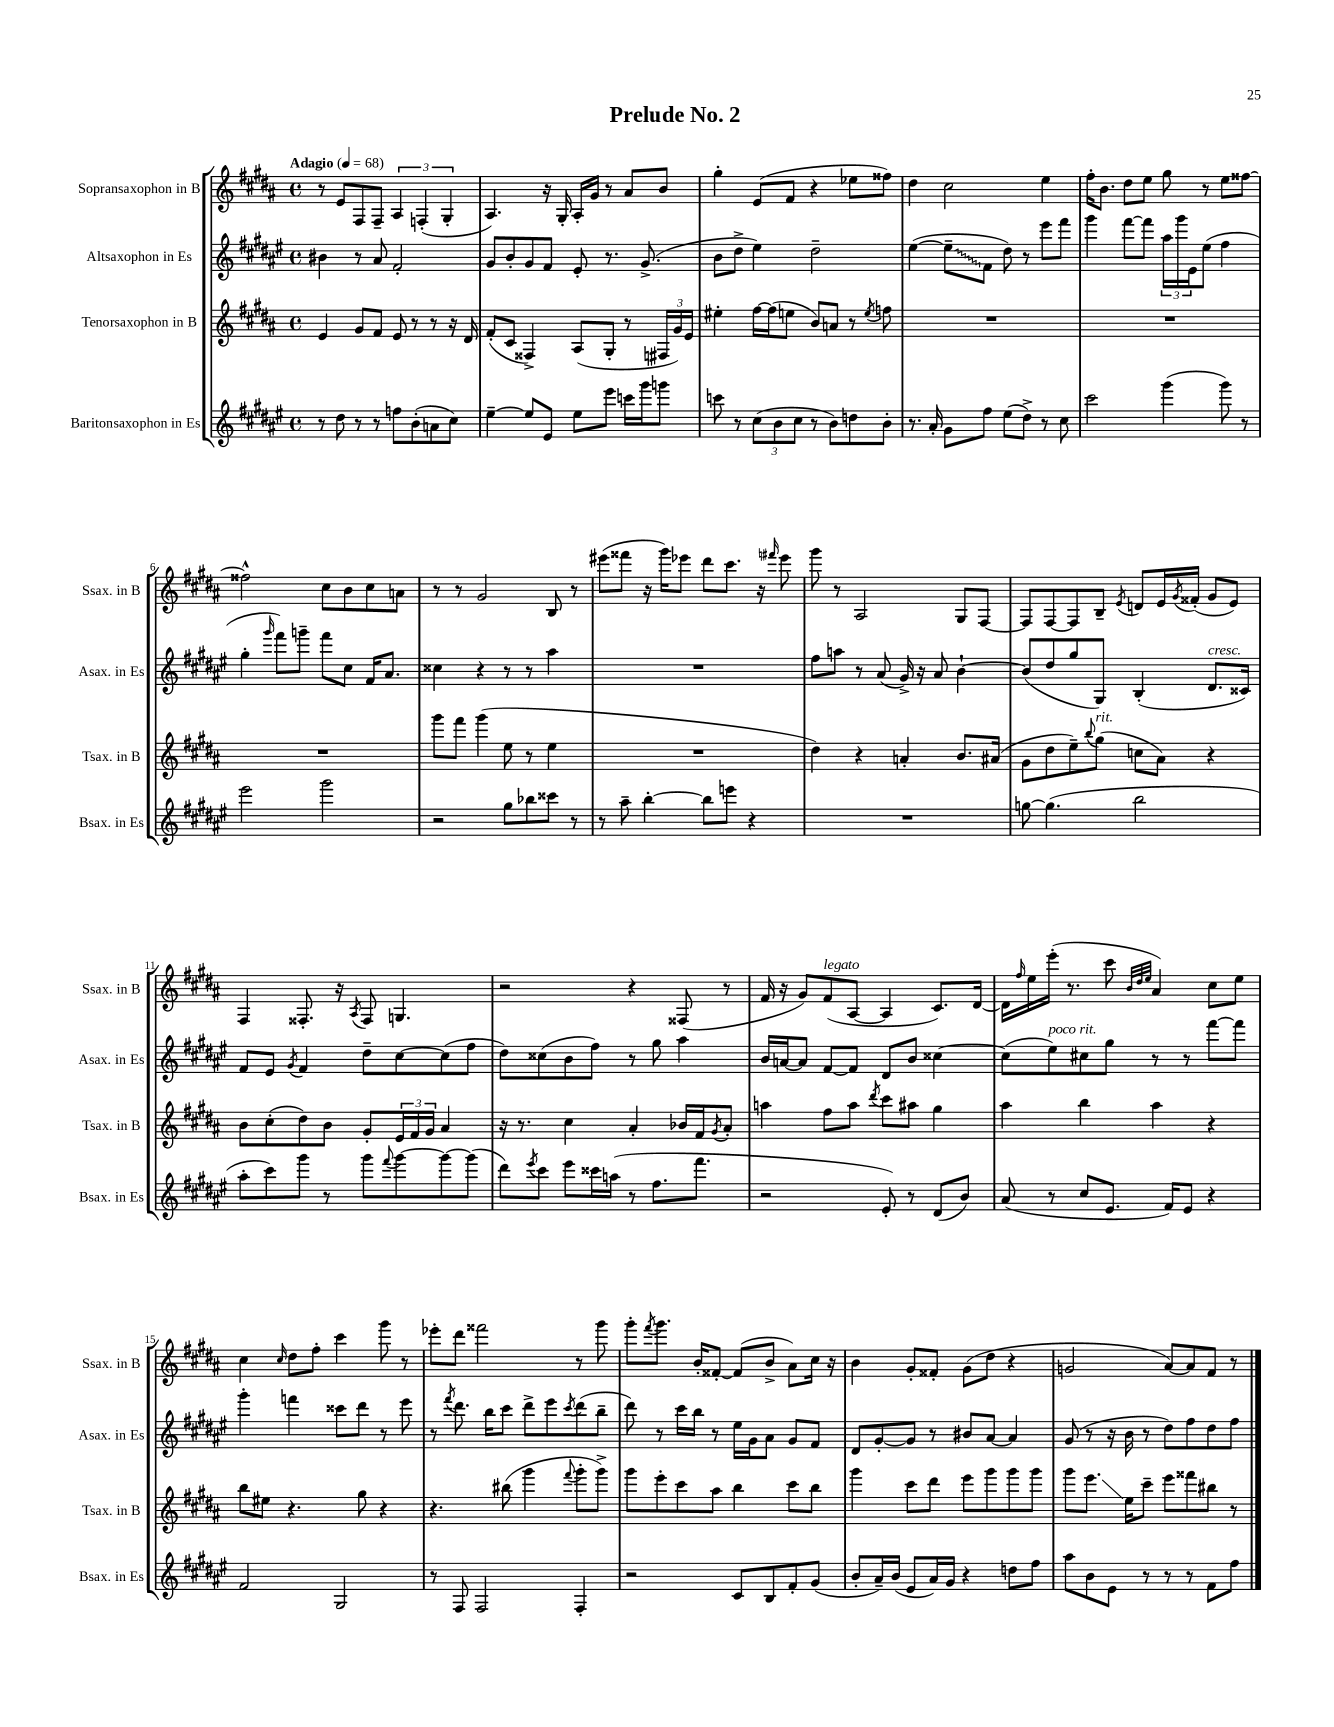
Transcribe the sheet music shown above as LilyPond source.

\header { title = "Prelude No. 2" }
<<
\new StaffGroup <<
\new Staff = "s0" \with { instrumentName = "Sopransaxophon in B" shortInstrumentName = "Ssax. in B" } {
    \clef treble \key b \major \defaultTimeSignature \time 4/4 \tempo "Adagio" 4 = 68
    r8 e'8 fis8 fis8-- \tuplet 3/2 { ais4 f4-.( gis4-. } |
    ais4.) r16 gis16-. ais16-. gis'16 r8 ais'8 b'8 |
    gis''4-. e'8( fis'8 r4 ees''8 fisis''8) |
    dis''4 cis''2 e''4 |
    fis''16-. b'8. dis''8 e''8 gis''8 r8 e''8 fisis''8~ |
    fisis''2-^ cis''8 b'8 cis''8 a'8 |
    r8 r8 gis'2 b8 r8 |
    eis'''8( fisis'''8 r16 gis'''16) ees'''8 dis'''8 cis'''8. r16 \grace { fis'''16 } ees'''8 |
    gis'''8 r8 ais2 gis8 fis8~ |
    fis8 fis8~ fis8 b8-- \acciaccatura { e'8 } d'8 e'16 \acciaccatura { gis'8 } fisis'16-.( gis'8 e'8) |
    fis4 fisis8.-. r16 \acciaccatura { ais8 } fisis8 g4. |
    r2 r4 fisis8( r8 |
    fis'16 r16 gis'8) fis'8^\markup { \italic "legato" }( ais8~ ais4 cis'8.) dis'16~ |
    dis'16 \grace { fis''16 } e''16 e'''16-.( r8. cis'''8 \grace { b'32 dis''32 e''32 } ais'4) cis''8 e''8 |
    cis''4 \grace { cis''16 } dis''8 fis''8-. cis'''4 gis'''8 r8 |
    ees'''8-. dis'''8 fisis'''2 r8 gis'''8 |
    gis'''8-. \acciaccatura { fis'''8 } gis'''8. b'16-. fisis'8~-. fisis'8( b'8-> ais'8) cis''16 r16 |
    b'4 gis'8-. fisis'8-. gis'8( dis''8 r4 |
    g'2 ais'8~) ais'8 fis'8 r8 \bar "|." |
}
\new Staff = "s1" \with { instrumentName = "Altsaxophon in Es" shortInstrumentName = "Asax. in Es" } {
    \clef treble \key fis \major \defaultTimeSignature \time 4/4
    bis'4 r8 ais'8 fis'2-. |
    gis'8 b'8-. gis'8 fis'8 eis'8-. r8. gis'8.->( |
    b'8 dis''8-> eis''4) dis''2-- |
    eis''4~( \once \override Glissando.style = #'zigzag eis''8--\glissando fis'8 dis''8) r8 eis'''8 fis'''8 |
    gis'''4 fis'''8~ fis'''8 \tuplet 3/2 { ais''16 gis'''16 eis'16 } eis''8( fis''4 |
    gis''4-. \grace { gis'''16 } fis'''8) g'''8-- fis'''8 cis''8 fis'16 ais'8. |
    cisis''4 r4 r8 r8 ais''4 |
    R1 |
    fis''8 a''8 r8 ais'8( gis'16->) r16 ais'8 b'4~-! |
    b'8( dis''8 gis''8 gis8) b4-.( dis'8.^\markup { \italic "cresc." } cisis'16) |
    fis'8 eis'8 \acciaccatura { gis'8 } fis'4 dis''8-- cis''8~ cis''8( fis''8 |
    dis''8) cisis''8( b'8 fis''8) r8 gis''8 ais''4 |
    b'16 a'16~ a'8 fis'8~ fis'8 dis'8 b'8 cisis''4~ |
    cisis''8( eis''8^\markup { \italic "poco rit." }) cis''8 gis''8 r8 r8 fis'''8~ fis'''8 |
    gis'''4-. f'''4 cisis'''8 dis'''8 r8 eis'''8 |
    r8 \acciaccatura { fis'''8 } dis'''8. b''16 cis'''8 dis'''8-> eis'''8 \acciaccatura { cis'''8 } dis'''8( b''8-- |
    dis'''8) r8 cis'''16 b''16 r8 eis''16 gis'16 ais'8 gis'8 fis'8 |
    dis'8 gis'8~-. gis'8 r8 bis'8 ais'8~ ais'4 |
    gis'8( r8 r16 b'16 r8 dis''8) fis''8 dis''8 fis''8 \bar "|." |
}
\new Staff = "s2" \with { instrumentName = "Tenorsaxophon in B" shortInstrumentName = "Tsax. in B" } {
    \clef treble \key b \major \defaultTimeSignature \time 4/4
    e'4 gis'8 fis'8 e'8 r8 r8 r16 dis'16 |
    fis'8-.( cis'8 fisis4->) ais8( gis8-. r8 \tuplet 3/2 { fis16 gis'16) e'16 } |
    eis''4-. fis''16~ fis''16( e''8 b'8) a'8 r8 \acciaccatura { e''8 } f''8 |
    R1 |
    R1 |
    R1 |
    gis'''8 fis'''8 gis'''4( e''8 r8 e''4 |
    R1 |
    dis''4) r4 a'4-. b'8. ais'16( |
    gis'8 dis''8 e''8--) \appoggiatura { b''8 } gis''8^\markup { \italic "rit." }( c''8 ais'8) r4 |
    b'8 cis''8-.( dis''8) b'8 gis'8-. \tuplet 3/2 { e'16 fis'16 gis'16 } ais'4 |
    r16 r8. cis''4 ais'4-. bes'16 fis'16 \acciaccatura { gis'8 } ais'8-. |
    a''4 fis''8 a''8 \acciaccatura { dis'''8 } cis'''8 ais''8 gis''4 |
    ais''4 b''4 ais''4 r4 |
    b''8 eis''8 r4. gis''8 r4 |
    r4. bis''8( gis'''4 \appoggiatura { fis'''8 } gis'''8-. gis'''8->) |
    gis'''8 e'''8-. cis'''8 ais''8 b''4 cis'''8 b''8 |
    gis'''4 cis'''8 dis'''8 e'''8 gis'''8 gis'''8 gis'''8 |
    gis'''8 e'''8.\glissando e''16 cis'''8-- e'''8 fisis'''8 bis''8 r8 \bar "|." |
}
\new Staff = "s3" \with { instrumentName = "Baritonsaxophon in Es" shortInstrumentName = "Bsax. in Es" } {
    \clef treble \key fis \major \defaultTimeSignature \time 4/4
    r8 dis''8 r8 r8 f''8 b'8-.( a'8 cis''8) |
    eis''4~-- eis''8 eis'8 eis''8 eis'''8 c'''16 gis'''16 g'''8 |
    c'''8 r8 \tuplet 3/2 { cis''8( b'8 cis''8 } r8 b'8) d''8 b'8-. |
    r8. ais'16-. gis'8 fis''8 eis''8( dis''8->) r8 cis''8 |
    cis'''2 gis'''4( gis'''8) r8 |
    eis'''2 gis'''2 |
    r2 gis''8 bes''8 cisis'''8 r8 |
    r8 ais''8-- b''4~-. b''8 e'''8 r4 |
    R1 |
    g''8~ g''4.( b''2 |
    ais''8-. cis'''8) gis'''8 r8 gis'''8 \appoggiatura { fis'''8 } gis'''8~ gis'''8~ gis'''8( |
    dis'''8) \acciaccatura { eis'''8 } cis'''8 eis'''8 cisis'''16 a''16( r8 fis''8. fis'''8. |
    r2 eis'8-.) r8 dis'8( b'8) |
    ais'8( r8 cis''8 eis'8. fis'16) eis'8 r4 |
    fis'2 gis2 |
    r8 fis8 fis2 fis4-. |
    r2 cis'8 b8 fis'8-. gis'8( |
    b'8-. ais'16--) b'16( eis'8 ais'16) gis'16 r4 d''8 fis''8 |
    ais''8 b'8 eis'8 r8 r8 r8 fis'8 fis''8 \bar "|." |
}
>>
>>
